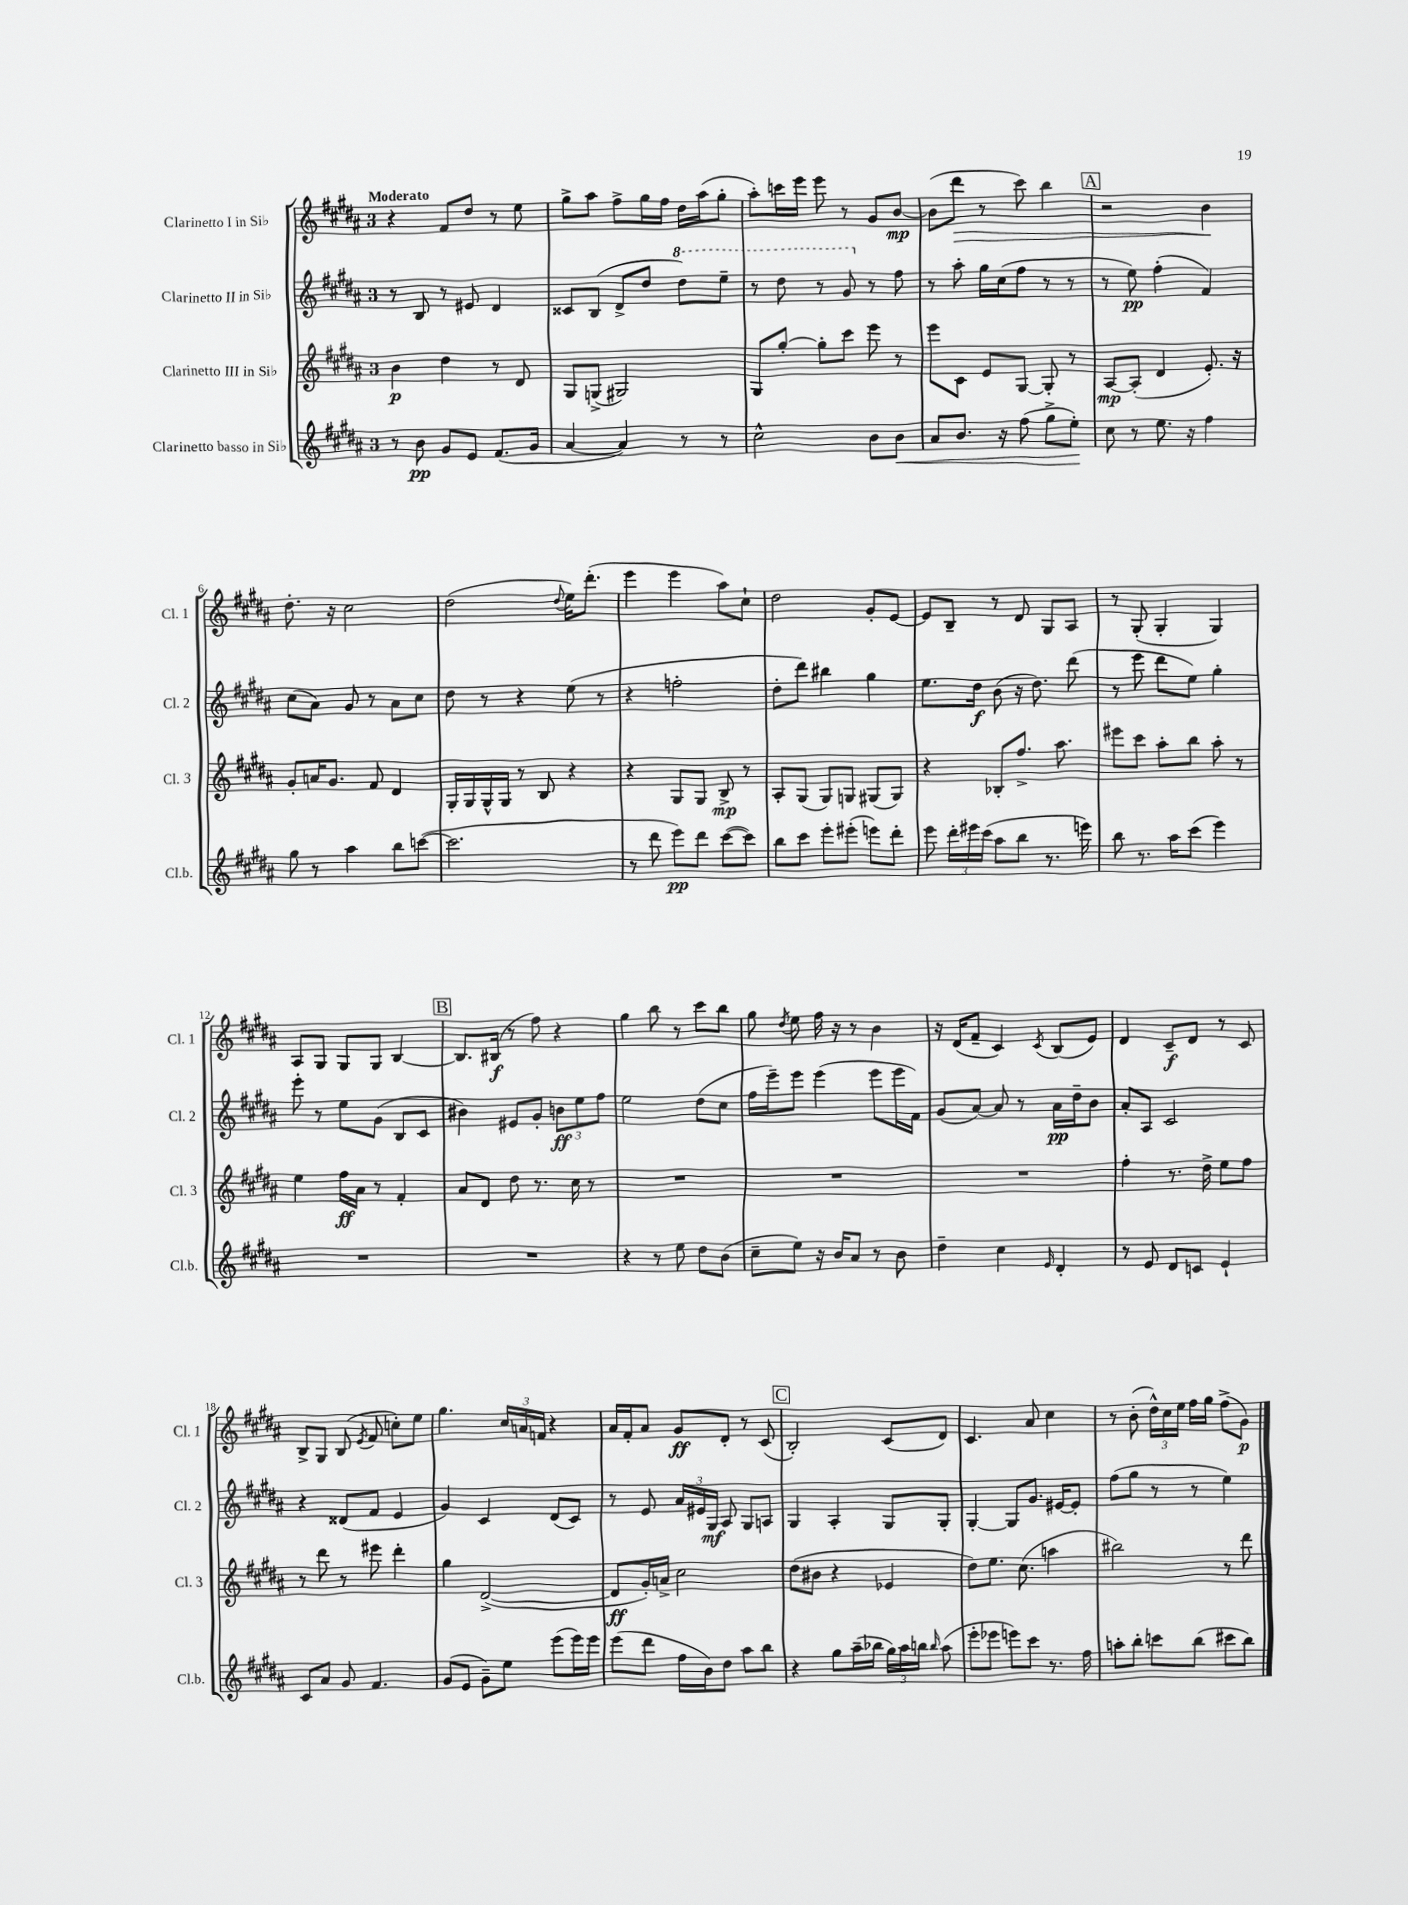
<<
\new StaffGroup <<
\new Staff = "s0" \with { instrumentName = "Clarinetto I in Sib" shortInstrumentName = "Cl. 1" } {
    \clef treble \key b \major \once \override Staff.TimeSignature.style = #'single-digit \time 3/4 \tempo "Moderato"
    \autoBeamOff r4 fis'8[ dis''8] r8 e''8 |
    gis''8[-> ais''8] fis''8[-> gis''16 fis''16] dis''16[ ais''16( gis''8]-. |
    ais''8[-.) c'''16 e'''16] e'''8 r8 gis'8[ b'8]~\mp |
    b'8[( dis'''8]\> r8 cis'''8) b''4 |
    \mark \markup { \box "A" } r2 b'4\! |
    dis''8.-. r16 cis''2 |
    dis''2( \appoggiatura { dis''8 } e''16[) dis'''8.]-.( |
    e'''4 e'''4 ais''8[) cis''8]-! |
    dis''2 gis'8[-. e'8]~ |
    e'8[ b8]-- r8 dis'8 gis8[ ais8] |
    r8 gis8-.( gis4-. gis4) |
    ais8[ gis8] gis8[ gis8] b4~ |
    \mark \markup { \box "B" } b8.[ bis16]\f( r8 fis''8) r4 |
    gis''4 b''8 r8 cis'''8[ b''8] |
    gis''8 \acciaccatura { dis''8 } e''8 fis''16 r16 r8 b'4 |
    r16 dis'16[( fis'8]-- cis'4) \acciaccatura { cis'8 } b8[( e'8]) |
    dis'4 cis'8[--\f dis'8] r8 cis'8 |
    b8[-> gis8] b8( \acciaccatura { e'8 } fis'8 c''8[-.) e''8] |
    gis''4. \tuplet 3/2 { cis''16[ a'16 f'16] } r4 |
    ais'16[ fis'16-. ais'8] gis'8[\ff dis'8]-. r8 cis'8( |
    \mark \markup { \box "C" } b2-.) cis'8[( dis'8]) |
    cis'4. ais'8 cis''4 |
    r8 b'8-.( \tuplet 3/2 { dis''16[-^) cis''16 e''16] } fis''16[ gis''16] fis''8[->( gis'8]\p) \bar "|." |
}
\new Staff = "s1" \with { instrumentName = "Clarinetto II in Sib" shortInstrumentName = "Cl. 2" } {
    \clef treble \key b \major \once \override Staff.TimeSignature.style = #'single-digit \time 3/4
    \autoBeamOff r8 b8 r8 eis'8 dis'4 |
    cisis'8[ b8]( dis'8[-> dis''8] \ottava #1 dis'''8[) e'''8]-- |
    r8 dis'''8 r8 gis''8 \ottava #0 r8 fis''8 |
    r8 ais''8-. gis''16[ cis''16( fis''8] r8 r8 |
    \mark \markup { \box "A" } r8 e''8\pp) fis''4-.( fis'4) |
    cis''8[( ais'8]) gis'8 r8 ais'8[ cis''8] |
    dis''8 r8 r4 e''8( r8 |
    r4 f''2-. |
    dis''8[-. dis'''8]) bis''4 gis''4 |
    e''8.[ dis''16]\f b'8( r16 dis''8.) dis'''8( |
    r8 e'''8 dis'''8[ e''8]) gis''4-. |
    e'''8-. r8 e''8[ gis'8]( b8[ cis'8] |
    \mark \markup { \box "B" } bis'4) eis'8[ gis'8]-. \tuplet 3/2 { b'8[\ff e''8 fis''8] } |
    e''2 dis''8[( cis''8] |
    fis''16[ e'''16--) e'''8] e'''4( e'''8[ e'''16 fis'16]) |
    gis'8[( ais'8]~) ais'8 r8 ais'16[\pp dis''16-- b'8] |
    ais'8[-. ais8] cis'2 |
    r4 disis'8[( fis'8] e'4 |
    gis'4) cis'4 dis'8[( cis'8]) |
    r8 e'8 \tuplet 3/2 { ais'16[ eis'16 gis16]\mf } ais8 gis8[ a8] |
    \mark \markup { \box "C" } gis4 ais4-. gis8[ gis8]-. |
    gis4~-. gis8[ gis'8.] eis'16[~ eis'8]-. |
    fis''8[( gis''8] r8 r8 e''4) \bar "|." |
}
\new Staff = "s2" \with { instrumentName = "Clarinetto III in Sib" shortInstrumentName = "Cl. 3" } {
    \clef treble \key b \major \once \override Staff.TimeSignature.style = #'single-digit \time 3/4
    \autoBeamOff b'4\p dis''4 r8 dis'8 |
    gis8[ g8]->( gis2) |
    gis8[ gis''8]~-. gis''8[-. cis'''8] e'''8 r8 |
    e'''8[ cis'8] e'8[ gis8]~ gis8-. r8 |
    \mark \markup { \box "A" } ais8[~\mp ais8]-.( dis'4 e'8.-.) r16 |
    gis'8[-. a'16 gis'8.] fis'8 dis'4 |
    gis16[-. gis16 gis16-^ gis16] r8 b8 r4 |
    r4 gis8[ gis8] b8->\mp r8 |
    ais8[-. gis8]( gis8[) g8] gis8[( gis8]) |
    r4 bes8[-. fis''8.]-> ais''8. |
    eis'''8[ cis'''8] ais''8[-. b''8] ais''8-. r8 |
    e''4 fis''16[\ff ais'16] r8 fis'4-. |
    \mark \markup { \box "B" } ais'8[ dis'8] dis''8 r8. cis''16 r8 |
    R2. |
    R2. |
    R2. |
    fis''4-. r8. dis''16-> e''8[ fis''8] |
    r8 dis'''8 r8 eis'''8 dis'''4-. |
    gis''4 dis'2~->( |
    dis'8[\ff gis'16-.) a'16]-> cis''2 |
    \mark \markup { \box "C" } dis''8[( bis'8] r4 ees'4 |
    dis''8[) e''8.] cis''8.( a''4 |
    bis''2) r8 dis'''8 \bar "|." |
}
\new Staff = "s3" \with { instrumentName = "Clarinetto basso in Sib" shortInstrumentName = "Cl.b." } {
    \clef treble \key b \major \once \override Staff.TimeSignature.style = #'single-digit \time 3/4
    \autoBeamOff r8 b'8\pp gis'8[ e'8] fis'8.[( gis'16] |
    ais'4~ ais'4) r8 r8 |
    cis''2-^ b'8[ b'8]\< |
    ais'8[ b'8.] r16 fis''8( gis''8[-> e''8]-.\!) |
    \mark \markup { \box "A" } cis''8 r8 e''8. r16 fis''4 |
    gis''8 r8 ais''4 b''8[ c'''8]~( |
    c'''2. |
    r8 dis'''8 e'''8[\pp) dis'''8] cis'''8[~( cis'''8]) |
    b''8[ cis'''8] e'''8[-. eis'''8]-.( e'''8[) dis'''8]-. |
    e'''8 \tuplet 3/2 { dis'''16[-. eis'''16 cis'''16]( } ais''8[ b''8] r8. e'''16) |
    b''8 r8. ais''16[ cis'''8]( e'''4) |
    R2. |
    \mark \markup { \box "B" } R2. |
    r4 r8 e''8 dis''8[ b'8]( |
    cis''8[-- e''8]) r16 b'16[ ais'8] r8 b'8 |
    dis''4-- cis''4 \grace { e'16 } dis'4-. |
    r8 e'8 dis'8[ c'8] e'4-! |
    cis'8[ ais'8] gis'8 fis'4. |
    gis'8[( e'8] gis'8[--) e''8] e'''8[( e'''16) e'''16] |
    e'''8[( dis'''8] fis''16[ b'16) dis''8] ais''8[ b''8] |
    \mark \markup { \box "C" } r4 gis''8[ ais''16--( bes''16] \tuplet 3/2 { gis''16[) ais''16 b''16] } \grace { b''16 } ais''8( |
    e'''8[-. ees'''8] e'''8[) cis'''8] r8. fis''16 |
    a''8[-. b''8]-. c'''8[ b''8]( cis'''8[ b''8]) \bar "|." |
}
>>
>>
